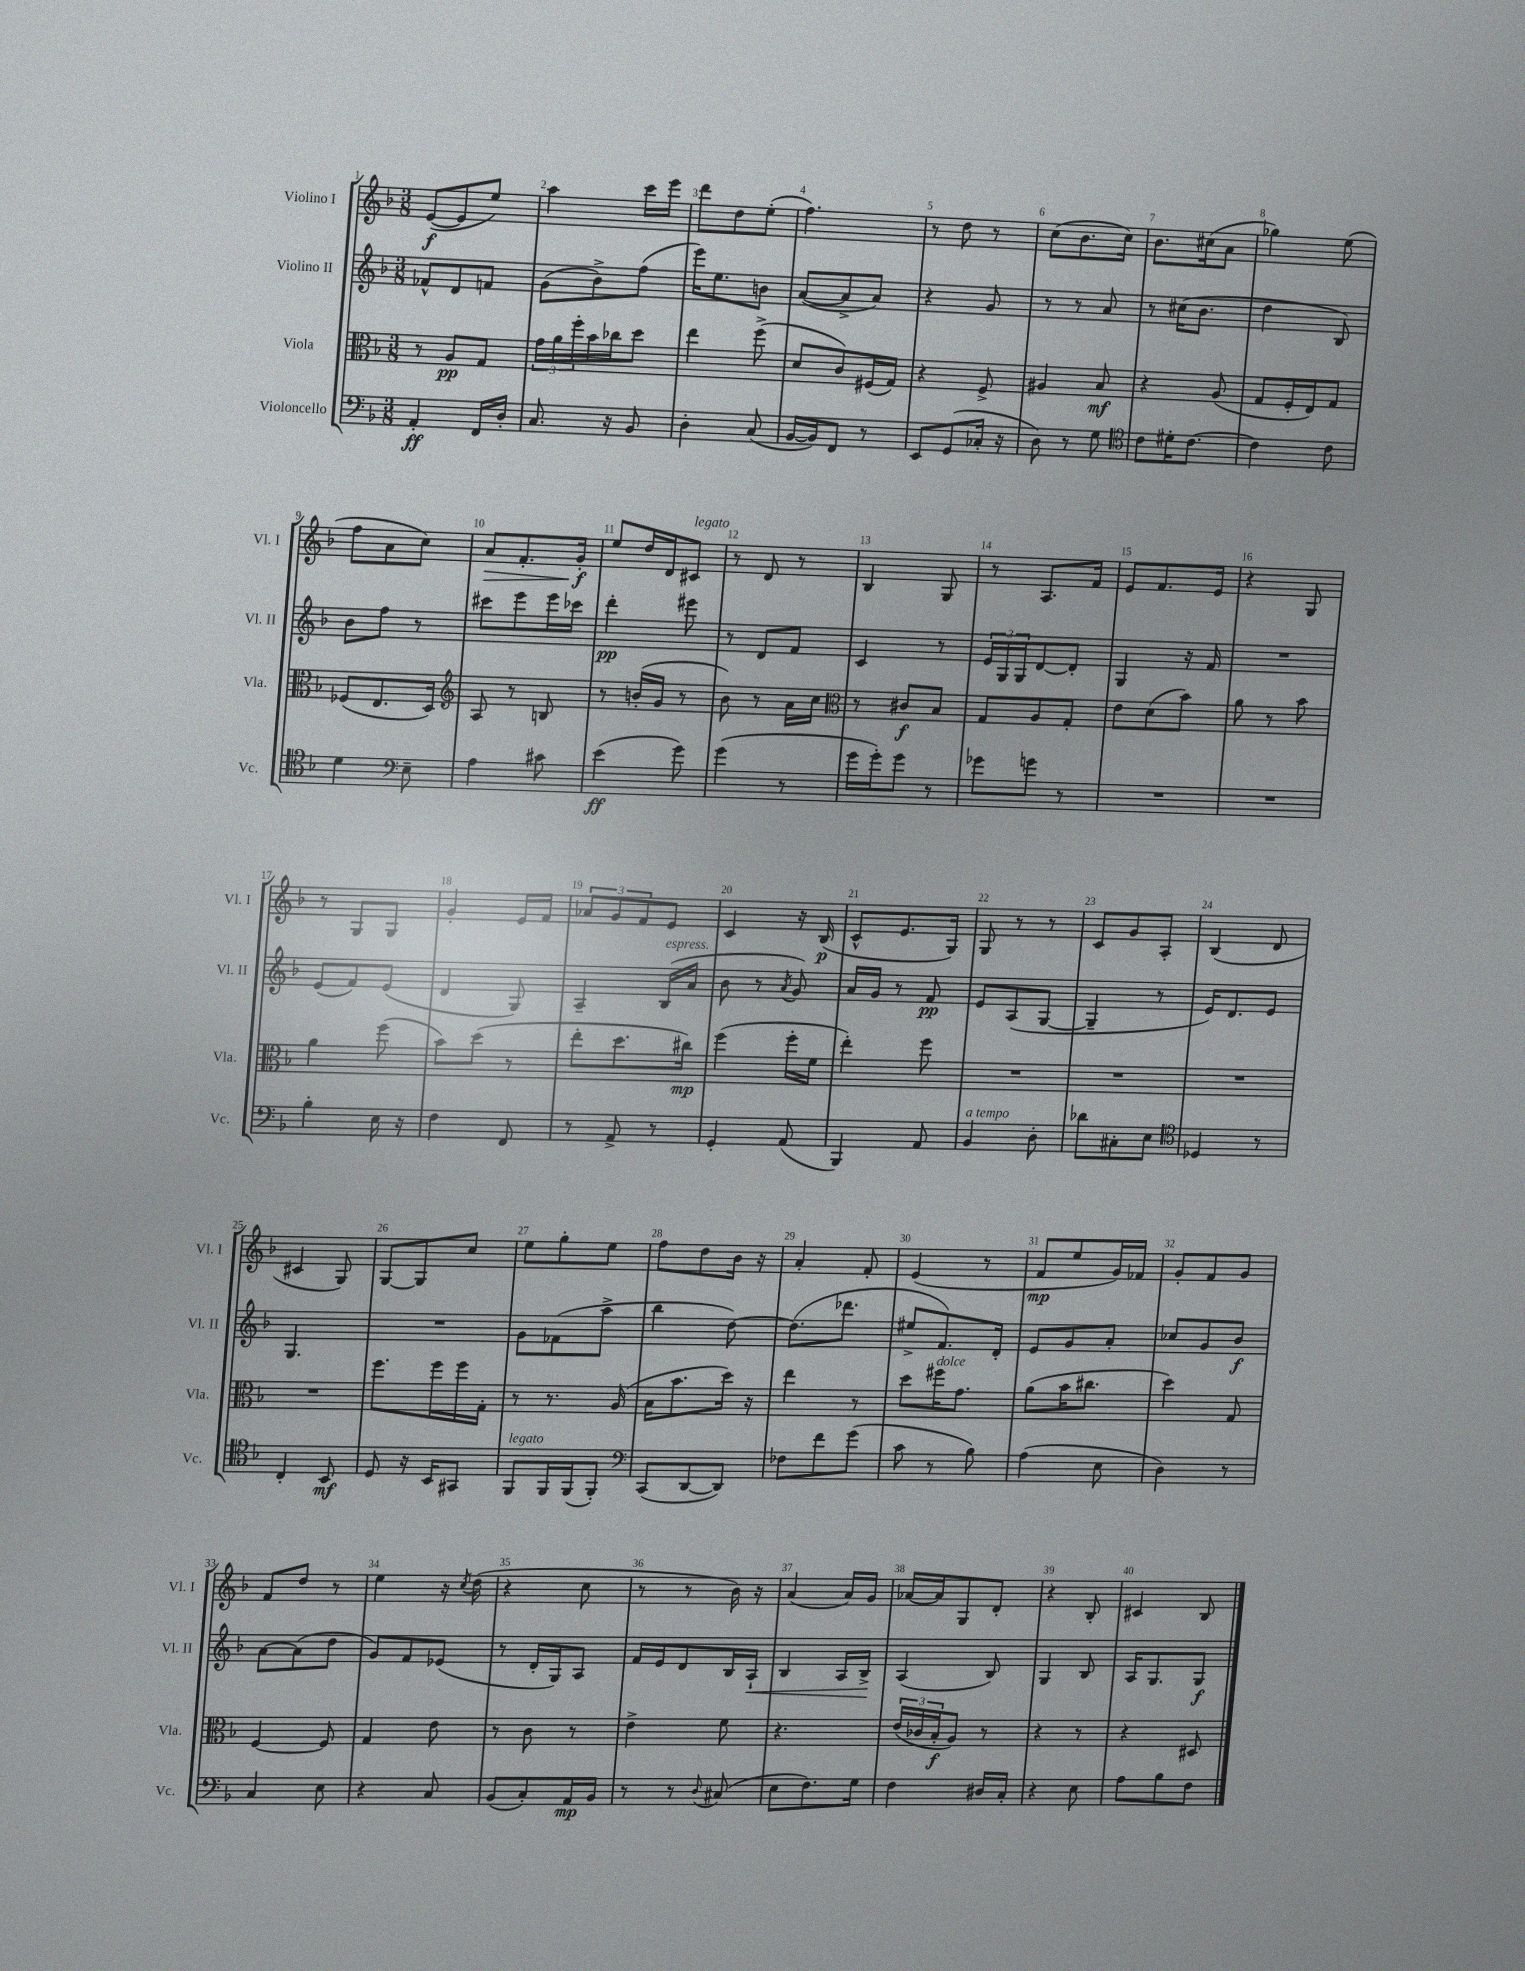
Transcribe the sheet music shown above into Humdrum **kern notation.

**kern	**kern	**kern	**kern
*staff4	*staff3	*staff2	*staff1
*clefF4	*clefC3	*clefG2	*clefG2
*k[b-]	*k[b-]	*k[b-]	*k[b-]
*M3/8	*M3/8	*M3/8	*M3/8
4AA'	8r	8f-^^	([8e
.	8A	8d	8e]
16FF	8G	8f	8ee)
16D'	.	.	.
=	=	=	=
8.C	24g	(8g	4aa
.	24a	.	.
.	24ff'	.	.
.	16b-	8b-^)	.
16r	16cc-	.	.
8BB-	8dd	(8ff	16ccc
.	.	.	16eee
=	=	=	=
4D'	4ee	16eee)	8ddd
.	.	8.ee	.
.	.	.	8dd
(8C	(8ff^	8b	(8ee'
=	=	=	=
[16BB-	8d	([8a	4.ff)
16BB-])	.	.	.
8FF	8c)	8a^]	.
8r	(16F#	8a)	.
.	16G)	.	.
=	=	=	=
8EE	4r	4r	8r
(8GG	.	.	8dd
16C-'	8F^	8g	8r
16r	.	.	.
=	=	=	=
8D)	4A#	8r	(8cc
8r	.	8r	8.b-
8G	8B-	8a	.
.	.	.	16cc)
=	=	=	=
*clefC4	*	*	*
8c	4r	8r	8.b-
16d#'	.	(16cc#	.
[8.c	.	8.b-	(16cc#
.	(8A	.	8a
=	=	=	=
4c]	8G	4dd	4gg-)
.	16F'	.	.
.	16E)	.	.
8c	8G	8B-)	(8ee
=	=	=	=
4d	(8F-	8b-	8ff
.	8.E	8ff	8a
*clefF4	*	*	*
8E~	.	8r	8cc)
.	16D)	.	.
=	=	=	=
*	*clefG2	*	*
4A	8A	8ccc#	8a
.	8r	8eee	8.f'
8c#	8B	16eee	.
.	.	16ccc-	16g'
=	=	=	=
(4e	8r	4ddd'	8ee
.	(16b'	.	16dd
.	16g	.	16d
8g)	8r	8eee#	8c#
=	=	=	=
(4g	8b-)	8r	8r
.	8r	8d	8d
8r	16a	8f	8r
.	16cc	.	.
=	=	=	=
*	*clefC3	*	*
16g	8r	4c	4B-
16g')	.	.	.
8g	8c#	.	.
8r	8B-	8r	8G
=	=	=	=
8g-	8G	24e	8r
.	.	24G	.
.	.	24G	.
8g	8A	[8d	8.A
8r	8G'	8d']	.
.	.	.	16f
=	=	=	=
4.r	8e	4G	8e
.	(8d	.	8.f
.	8b-)	16r	.
.	.	16f	16e
=	=	=	=
4.r	8a	4.r	4r
.	8r	.	.
.	8b-	.	8G
=	=	=	=
4B-'	4a	(8e	8r
.	.	8f)	8G
16E	(8ff	(8e	8G
16r	.	.	.
=	=	=	=
4F	8b-)	4d	4g'
.	(8dd	.	.
8FF	8r	8G)	16e
.	.	.	16f
=	=	=	=
8r	8ee'	4A~	12a-
.	.	.	12g
8AA^	8.dd	.	.
.	.	.	12f
8r	.	(16B-	8e
.	16cc#)	16a	.
=	=	=	=
4GG'	(4ff	8b-	4c
.	.	8r	.
.	.	8qa	.
(8AA	16ff'	8g)	16r
.	16f	.	(16B-
=	=	=	=
4BBB-)	4ee')	16a	8c^^
.	.	16g	.
.	.	8r	8.e
8AA	8ff	8f	.
.	.	.	16G)
=	=	=	=
4BB-	4.r	8e	8G
.	.	(8A	8r
8D'	.	[8G	8r
=	=	=	=
8d-	4.r	4G~]	8c
8C#'	.	.	8g
8E	.	8r	8A'
=	=	=	=
*clefC4	*	*	*
4D-	4.r	16e)	(4B-
.	.	8.d	.
8r	.	8e	8d
=	=	=	=
4C'	4.r	4.G	4c#
8BB-	.	.	8G)
=	=	=	=
8D	8.ff	4.r	[8G
16r	.	.	8G]
16BB-	16ff	.	.
8GG#	16ff	.	8cc
.	16G'	.	.
=	=	=	=
8FF	8r	8g	8ee
16FF	8.r	(8f-	8gg'
(16FF	.	.	.
8FF')	.	8aa^	8ee
.	(16A	.	.
=	=	=	=
*clefF4	*	*	*
(8CC	16B-	4bb-	8ff
.	8.b-	.	.
[8DD	.	.	8dd
8DD])	16dd)	[8dd)	16b-
.	16r	.	16r
=	=	=	=
8F-	4ee	(8.dd]	4a'
8f	.	.	.
.	.	8.ddd-	.
(8g	8r	.	8f'
=	=	=	=
8c	8dd	8ee#^	(4e
8r	16ff#	8.f)	.
.	8.g	.	.
8B-)	.	.	8r
.	.	16d'	.
=	=	=	=
(4A	(8a	8e	8f
.	16b-	8g	8ee
.	8.cc#	.	.
8E	.	8a'	16g)
.	.	.	16f-
=	=	=	=
4D)	4dd)	8cc-	8g'
.	.	8g	8f
8r	8G	8b-	8g
=	=	=	=
4C	[4F	[8a	8f
.	.	(8a]	8dd
8E	8F]	8dd	8r
=	=	=	=
4r	4G	8g)	4ee
.	.	8f	.
8C	8e	(8e-	16r
.	.	.	8qcc
.	.	.	(16dd
=	=	=	=
(8BB-	8r	8r	4r
8C')	8c	16d'	.
.	.	16G)	.
16AA	8r	8A	8cc
16BB-	.	.	.
=	=	=	=
8r	4e^	16f	8r
.	.	16e	.
8r	.	8d	8r
8qqD	.	.	.
(8C#	8f	16B-	16b-)
.	.	16A`	16r
=	=	=	=
8E	4.r	4B-	(4a
8.F)	.	.	.
.	.	16A	16a)
16G	.	16B-^	16g
=	=	=	=
4F	(24e	(4A	[16a-
.	24c-	.	.
.	.	.	16a-]
.	24B-'	.	.
.	8A)	.	8G
16D#	8r	8B-)	8d'
16C'	.	.	.
=	=	=	=
4r	4r	4G	4r
8E	8r	8B-	8B-'
=	=	=	=
8A	4r	16A	4c#
.	.	8.G	.
8B-	.	.	.
8F	8D#	8G	8B-
==	==	==	==
*-	*-	*-	*-
